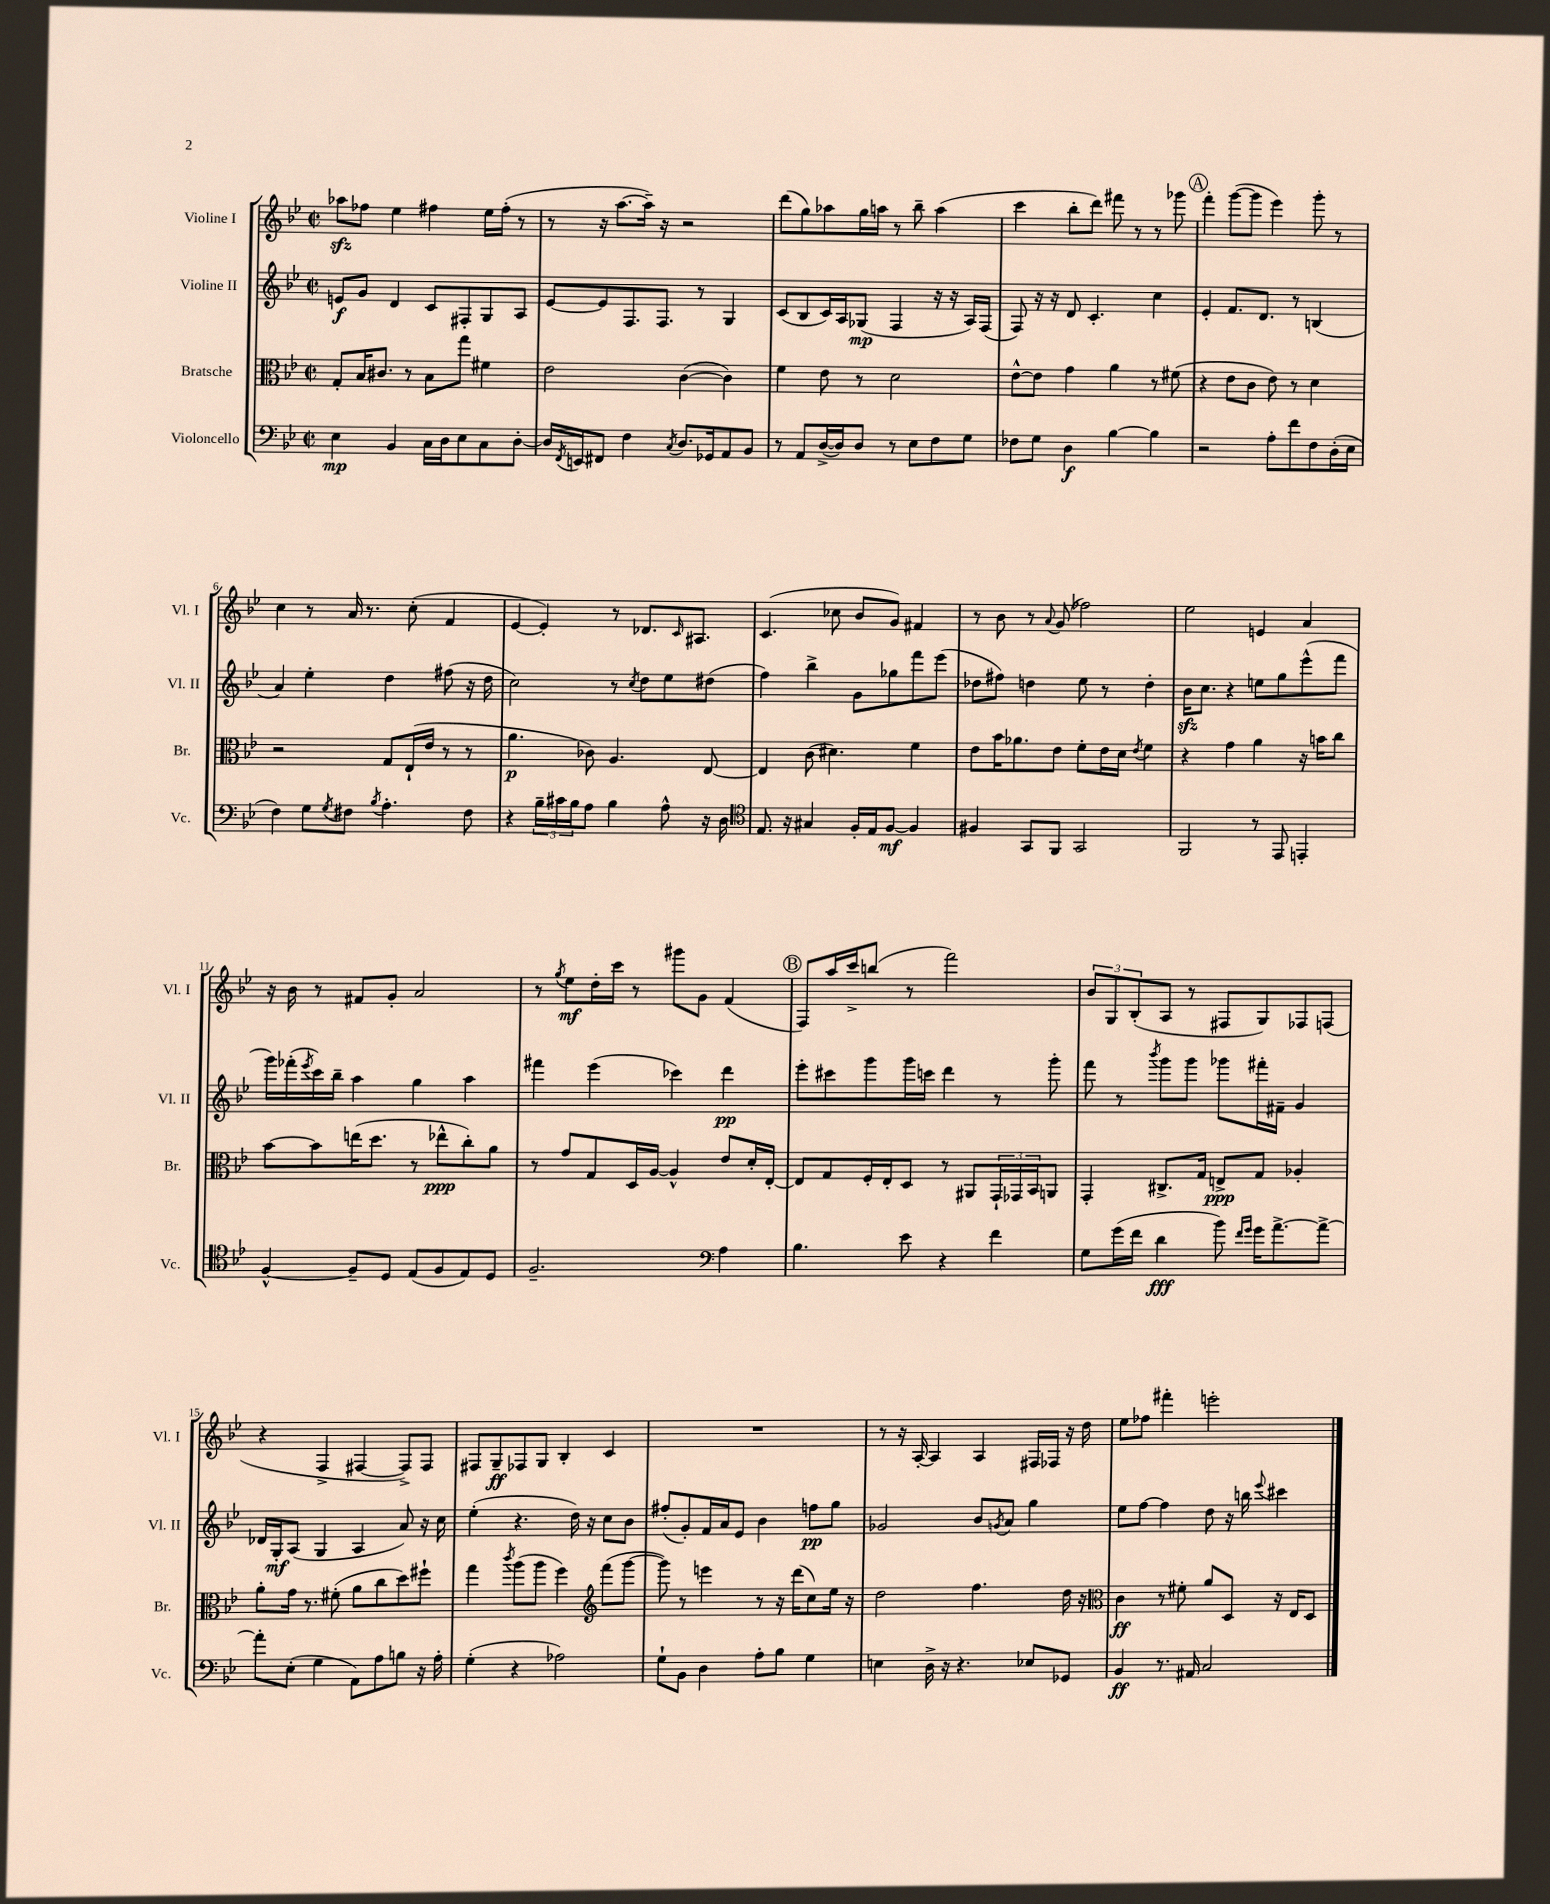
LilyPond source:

<<
\new StaffGroup <<
\new Staff = "s0" \with { instrumentName = "Violine I" shortInstrumentName = "Vl. I" } {
    \clef treble \key bes \major \defaultTimeSignature \time 2/2
    aes''8\sfz fes''8 ees''4 fis''4 ees''16 fis''16-.( r8 |
    r8 r16 a''8.~ a''16--) r16 r2 |
    d'''8( g''8) aes''8 g''16 a''16 r8 bes''8-- a''4( |
    c'''4 bes''8-. d'''8) fis'''8 r8 r8 ges'''8 |
    \mark \markup { \circle "A" } f'''4-. g'''8~( g'''8 ees'''4) g'''8-. r8 |
    c''4 r8 a'16 r8. c''8-.( f'4 |
    ees'4~ ees'4-.) r8 des'8. \grace { c'16 } ais8. |
    c'4.( ces''8 bes'8 g'8) fis'4 |
    r8 bes'8 r8 \appoggiatura { a'8 } g'8( fes''2) |
    ees''2 e'4 a'4 |
    r16 bes'16 r8 fis'8 g'8-. a'2 |
    r8 \acciaccatura { g''8 } ees''8\mf d''16-. c'''16 r8 gis'''8 g'8 f'4( |
    \mark \markup { \circle "B" } f8) a''16 c'''16-> b''8( r8 f'''2) |
    \tuplet 3/2 { bes'8 g8 bes8-.( } a8 r8 fis8 g8) fes8 f8( |
    r4 f4-> fis4~ fis8->) fis8 |
    fis8 g8--\ff fes8 g8 bes4-. c'4 |
    R1 |
    r8 r16 a16~-. a4 a4 fis16 fes16 r16 d''16 |
    ees''8 fes''8 fis'''4-. e'''2-. \bar "|." |
}
\new Staff = "s1" \with { instrumentName = "Violine II" shortInstrumentName = "Vl. II" } {
    \clef treble \key bes \major \defaultTimeSignature \time 2/2
    e'8\f g'8 d'4 c'8 fis8-. g8 a8 |
    ees'8~ ees'8 f8. f8. r8 g4 |
    c'8( bes8 c'16) a16 ges8\mp( f4 r16 r16 a16) f16( |
    f8) r16 r16 d'8 c'4.-. c''4 |
    \mark \markup { \circle "A" } ees'4-. f'8. d'8. r8 b4( |
    a'4) ees''4-. d''4 fis''8( r16 d''16 |
    c''2) r8 \acciaccatura { c''8 } d''8 ees''8 dis''8( |
    f''4) bes''4-> g'8 ges''8 f'''8 ees'''8( |
    des''8 fis''8) d''4 ees''8 r8 d''4-. |
    bes'16\sfz c''8. r4 e''8 g''8 ees'''8-^( f'''8 |
    g'''16) fes'''16-.( \acciaccatura { ees'''8 } c'''16) bes''16-- a''4 g''4 a''4 |
    fis'''4 ees'''4( ces'''4) d'''4\pp |
    \mark \markup { \circle "B" } ees'''8-. cis'''8 g'''8 g'''16 c'''16 d'''4 r8 g'''8-. |
    f'''8 r8 \acciaccatura { bes'''8 } g'''8 g'''8 ges'''8 fis'''16-. fis'16-- g'4 |
    des'16 g16-.\mf a8( g4 a4 a'8) r16 c''16 |
    ees''4-.( r4. d''16) r16 c''8 bes'8 |
    fis''8-.( g'8-.) f'16 a'16 ees'8 bes'4 f''8\pp g''8 |
    ges'2 bes'8 \acciaccatura { g'8 } a'8 g''4 |
    ees''8 f''8~ f''4 d''8 r16 b''16 \appoggiatura { ees'''8 } cis'''4 \bar "|." |
}
\new Staff = "s2" \with { instrumentName = "Bratsche" shortInstrumentName = "Br." } {
    \clef alto \key bes \major \defaultTimeSignature \time 2/2
    g8-. bes16 cis'8. r8 bes8 g''8 fis'4 |
    ees'2 c'4~( c'4) |
    f'4 ees'8 r8 d'2 |
    ees'8~-^ ees'8 g'4 a'4 r8 fis'8( |
    \mark \markup { \circle "A" } r4 ees'8 c'8 ees'8) r8 d'4 |
    r2 g8 ees16-!( ees'16 r8 r8 |
    a'4.\p ces'8) a4. ees8~ |
    ees4 c'8( dis'4.) f'4 |
    ees'8 bes'16 aes'8. ees'8 f'8-. ees'16 d'16 \acciaccatura { ees'8 } f'4 |
    r4 g'4 a'4 r16 b'16 c''8 |
    bes'8~ bes'8 e''16( d''8. r8 ees''8-^\ppp c''8-.) a'8 |
    r8 g'8 g8 d16 a16~ a4-^ ees'8 d'16-. ees16~-. |
    \mark \markup { \circle "B" } ees8 g8 f16-. ees16-. d8 r8 ais,8 \tuplet 3/2 { g,16-! ges,16 bes,16 } a,8 |
    g,4-. cis8.-> g16 e8->\ppp g8 aes4-. |
    a'8-. g'16 r8. fis'8-.( a'8 c''8 d''8) fis''8-! |
    g''4 \acciaccatura { c'''8 } a''8( a''8 f''4) \clef treble f'''8( g'''8~ |
    g'''8) r8 e'''4 r8 r16 d'''16( c''8) ees''16 r16 |
    d''2 f''4. d''16 r16 |
    \clef alto c'4\ff r8 fis'8-. a'8 d8 r16 ees16 d8 \bar "|." |
}
\new Staff = "s3" \with { instrumentName = "Violoncello" shortInstrumentName = "Vc." } {
    \clef bass \key bes \major \defaultTimeSignature \time 2/2
    ees4\mp bes,4 c16 d16 ees8 c8 d8~-. |
    d16 \acciaccatura { f,8 } e,16 fis,8 f4 \acciaccatura { c8 } d8. ges,16 a,8 bes,8 |
    r8 a,8 d16~->( d16) d8 r8 ees8 f8 g8 |
    fes8 g8 d4\f bes4~ bes4 |
    \mark \markup { \circle "A" } r2 a8-. f'8 f8 d16-.( ees16 |
    f4) g8 \acciaccatura { g8 } fis8 \acciaccatura { bes8 } a4.-. fis8 |
    r4 \tuplet 3/2 { bes16-- cis'16 bes16 } a8 bes4 a8-^ r16 d16 |
    \clef tenor ees8. r16 gis4 f16-. ees16 f8~\mf f4 |
    fis4 g,8 f,8 g,2 |
    f,2 r8 ees,8 e,4-. |
    f4~-^ f8-- d8 ees8( f8 ees8) d8 |
    f2.-- \clef bass a4 |
    \mark \markup { \circle "B" } bes4. ees'8 r4 f'4 |
    g8 g'16( f'16 d'4\fff bes'8) \grace { f'16 g'16 } g'16 a'8.~-> a'8~-> |
    a'8-. ees8-.( g4 a,8) a8 b8 r16 a16-. |
    g4-.( r4 aes2) |
    g8-! bes,8 d4 a8-. bes8 g4 |
    e4 d16-> r16 r4. ees8 ges,8 |
    bes,4\ff r8. ais,16 c2 \bar "|." |
}
>>
>>
